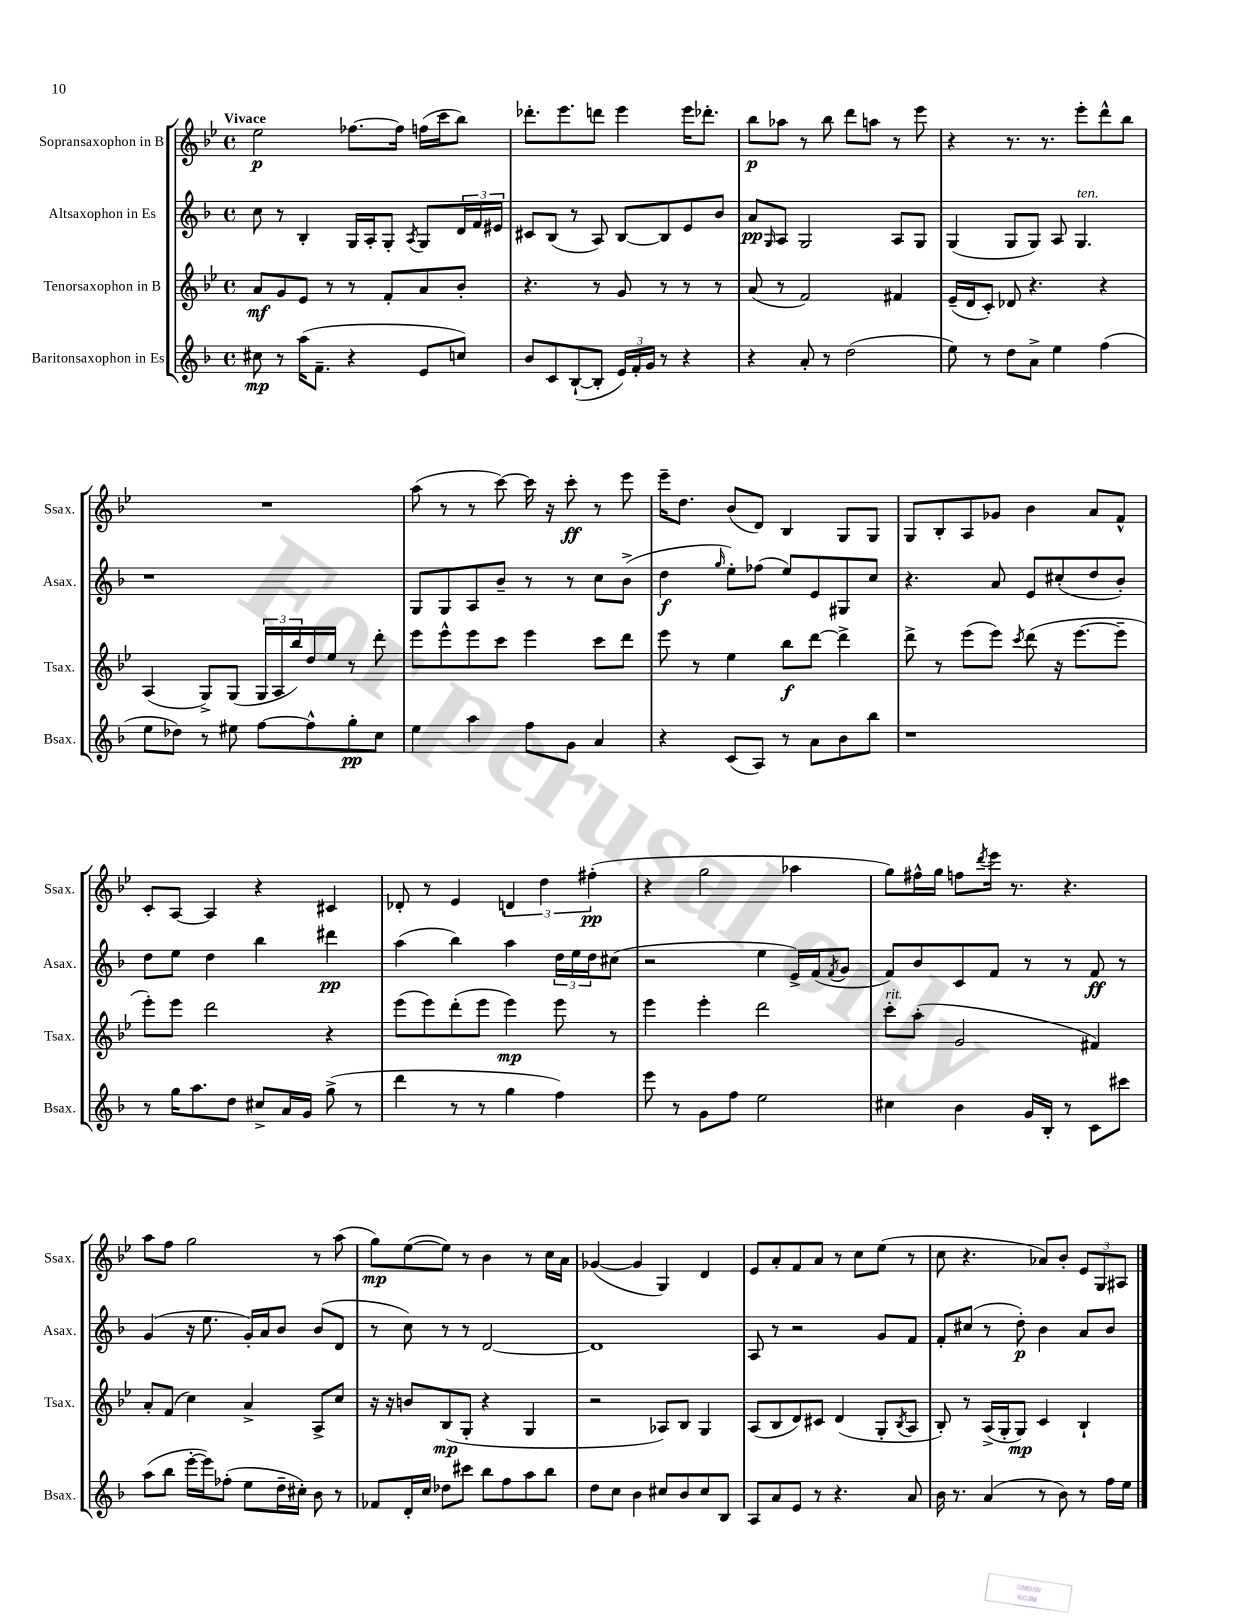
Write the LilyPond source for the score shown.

<<
\new StaffGroup <<
\new Staff = "s0" \with { instrumentName = "Sopransaxophon in B" shortInstrumentName = "Ssax." } {
    \clef treble \key bes \major \defaultTimeSignature \time 4/4 \tempo "Vivace"
    ees''2\p fes''8.~ fes''16 f''16( c'''16 bes''8) |
    des'''8.-. ees'''8. d'''8 ees'''4 ees'''16 des'''8.-. |
    bes''8\p aes''8 r8 bes''8 d'''8 a''8 r8 ees'''8 |
    r4 r8. r8. ees'''8-. d'''8-^ bes''8 |
    R1 |
    a''8( r8 r8 c'''8~) c'''16 r16 c'''8-.\ff r8 ees'''8 |
    ees'''16-- d''8. bes'8( d'8) bes4 g8 g8 |
    g8 bes8-. a8 ges'8 bes'4 a'8 f'8-^ |
    c'8-. a8~ a4 r4 cis'4 |
    des'8-. r8 ees'4 \tuplet 3/2 { d'4 d''4 fis''4-.\pp( } |
    r4 g''2 aes''4 |
    g''8) fis''16-^ g''16 f''8 \acciaccatura { d'''8 } ees'''16 r8. r4. |
    a''8 f''8 g''2 r8 a''8( |
    g''8\mp) ees''8~( ees''8) r8 bes'4 r8 c''16 a'16 |
    ges'4~( ges'4 g4) d'4 |
    ees'8 a'8-. f'8 a'8 r8 c''8 ees''8( r8 |
    c''8 r4. aes'8) bes'8-. \tuplet 3/2 { ees'8 g8 ais8 } \bar "|." |
}
\new Staff = "s1" \with { instrumentName = "Altsaxophon in Es" shortInstrumentName = "Asax." } {
    \clef treble \key f \major \defaultTimeSignature \time 4/4
    c''8 r8 bes4-. g16 a16-. g8-. \acciaccatura { a8 } g8 \tuplet 3/2 { d'16 f'16 eis'16 } |
    cis'8 bes8( r8 a8) bes8~ bes8 e'8 bes'8 |
    a'8\pp \grace { g16 } a8 g2 a8 g8 |
    g4( g8 g8) a8 g4.^\markup { \italic "ten." } |
    r1 |
    g8 g8 a8 bes'8-- r8 r8 c''8 bes'8->( |
    d''4\f \grace { g''16 } e''8-.) fes''8( e''8) e'8 gis8 c''8 |
    r4. a'8 e'8 cis''8-.( d''8 bes'8-.) |
    d''8 e''8 d''4 bes''4 dis'''4\pp |
    a''4( bes''4) a''4 \tuplet 3/2 { d''16 e''16 d''16 } cis''8( |
    r2 e''4 e'16->) f'16( \acciaccatura { f'8 } g'8 |
    f'8) bes'8 c'8 f'8 r8 r8 f'8\ff r8 |
    g'4( r16 e''8. g'16-.) a'16 bes'8 bes'8( d'8 |
    r8 c''8) r8 r8 d'2~ |
    d'1 |
    a8 r8 r2 g'8 f'8 |
    f'8-. cis''8( r8 d''8-.\p) bes'4 a'8 bes'8 \bar "|." |
}
\new Staff = "s2" \with { instrumentName = "Tenorsaxophon in B" shortInstrumentName = "Tsax." } {
    \clef treble \key bes \major \defaultTimeSignature \time 4/4
    a'8\mf g'8 ees'8 r8 r8 f'8-. a'8 bes'8-. |
    r4. r8 g'8 r8 r8 r8 |
    a'8( r8 f'2) fis'4 |
    ees'16--( d'16 c'8-.) des'8 r4. r4 |
    a4( g8->) g8( \tuplet 3/2 { g16 a16 bes''16) } d''16 ees''16 r8 d'''8-. |
    ees'''8 ees'''8-^ ees'''8 c'''8 ees'''4 c'''8 d'''8 |
    ees'''8 r8 ees''4 bes''8\f d'''8~ d'''4-> |
    d'''8-> r8 ees'''8( ees'''8) \acciaccatura { c'''8 } d'''8( r16 ees'''8.~ ees'''8-- |
    ees'''8-.) ees'''8 d'''2 r4 |
    ees'''8( ees'''8) d'''8-.( ees'''8 ees'''4\mp) ees'''8 r8 |
    ees'''4 ees'''4-. d'''2 |
    c'''8-.^\markup { \italic "rit." } a''8-.( g'2 fis'4) |
    a'8-. f'8( c''4) a'4-> a8-> c''8 |
    r16 r16 b'8 bes8\mp( g8-. r4 g4 |
    r2 aes8) bes8 g4 |
    a8( bes8 d'8) cis'8 d'4( g8-. \acciaccatura { bes8 } a8 |
    bes8-.) r8 a16->( g16-. g8\mp) c'4 bes4-! \bar "|." |
}
\new Staff = "s3" \with { instrumentName = "Baritonsaxophon in Es" shortInstrumentName = "Bsax." } {
    \clef treble \key f \major \defaultTimeSignature \time 4/4
    cis''8\mp r8 a''16( f'8.-- r4 e'8 c''8) |
    bes'8 c'8 bes8~-!( bes8-. \tuplet 3/2 { e'16) f'16-. g'16 } r8 r4 |
    r4 a'8-. r8 d''2( |
    e''8) r8 d''8 a'8-> e''4 f''4( |
    e''8 des''8) r8 eis''8 f''8~ f''8-^ g''8-.\pp c''8 |
    e''4 a''4 f''8 g'8 a'4 |
    r4 c'8( a8) r8 a'8 bes'8 bes''8 |
    r1 |
    r8 g''16 a''8. d''8 cis''8-> a'16 g'16 g''8->( r8 |
    d'''4 r8 r8 g''4 f''4) |
    e'''8 r8 g'8 f''8 e''2 |
    cis''4 bes'4 g'16 bes16-. r8 c'8 cis'''8 |
    a''8( bes''8 e'''16~-. e'''16) fes''8-.( e''8 d''16-- cis''16-.) bes'8 r8 |
    fes'8 d'16-. c''16 des''8 cis'''8 bes''8 f''8 a''8 bes''8 |
    d''8 c''8 bes'4 cis''8 bes'8 cis''8 bes8 |
    a8 a'8 e'8 r8 r4. a'8 |
    bes'16 r8. a'4( r8 bes'8) r8 f''16 e''16 \bar "|." |
}
>>
>>
\layout { \context { \Score \remove "Bar_number_engraver" } }
